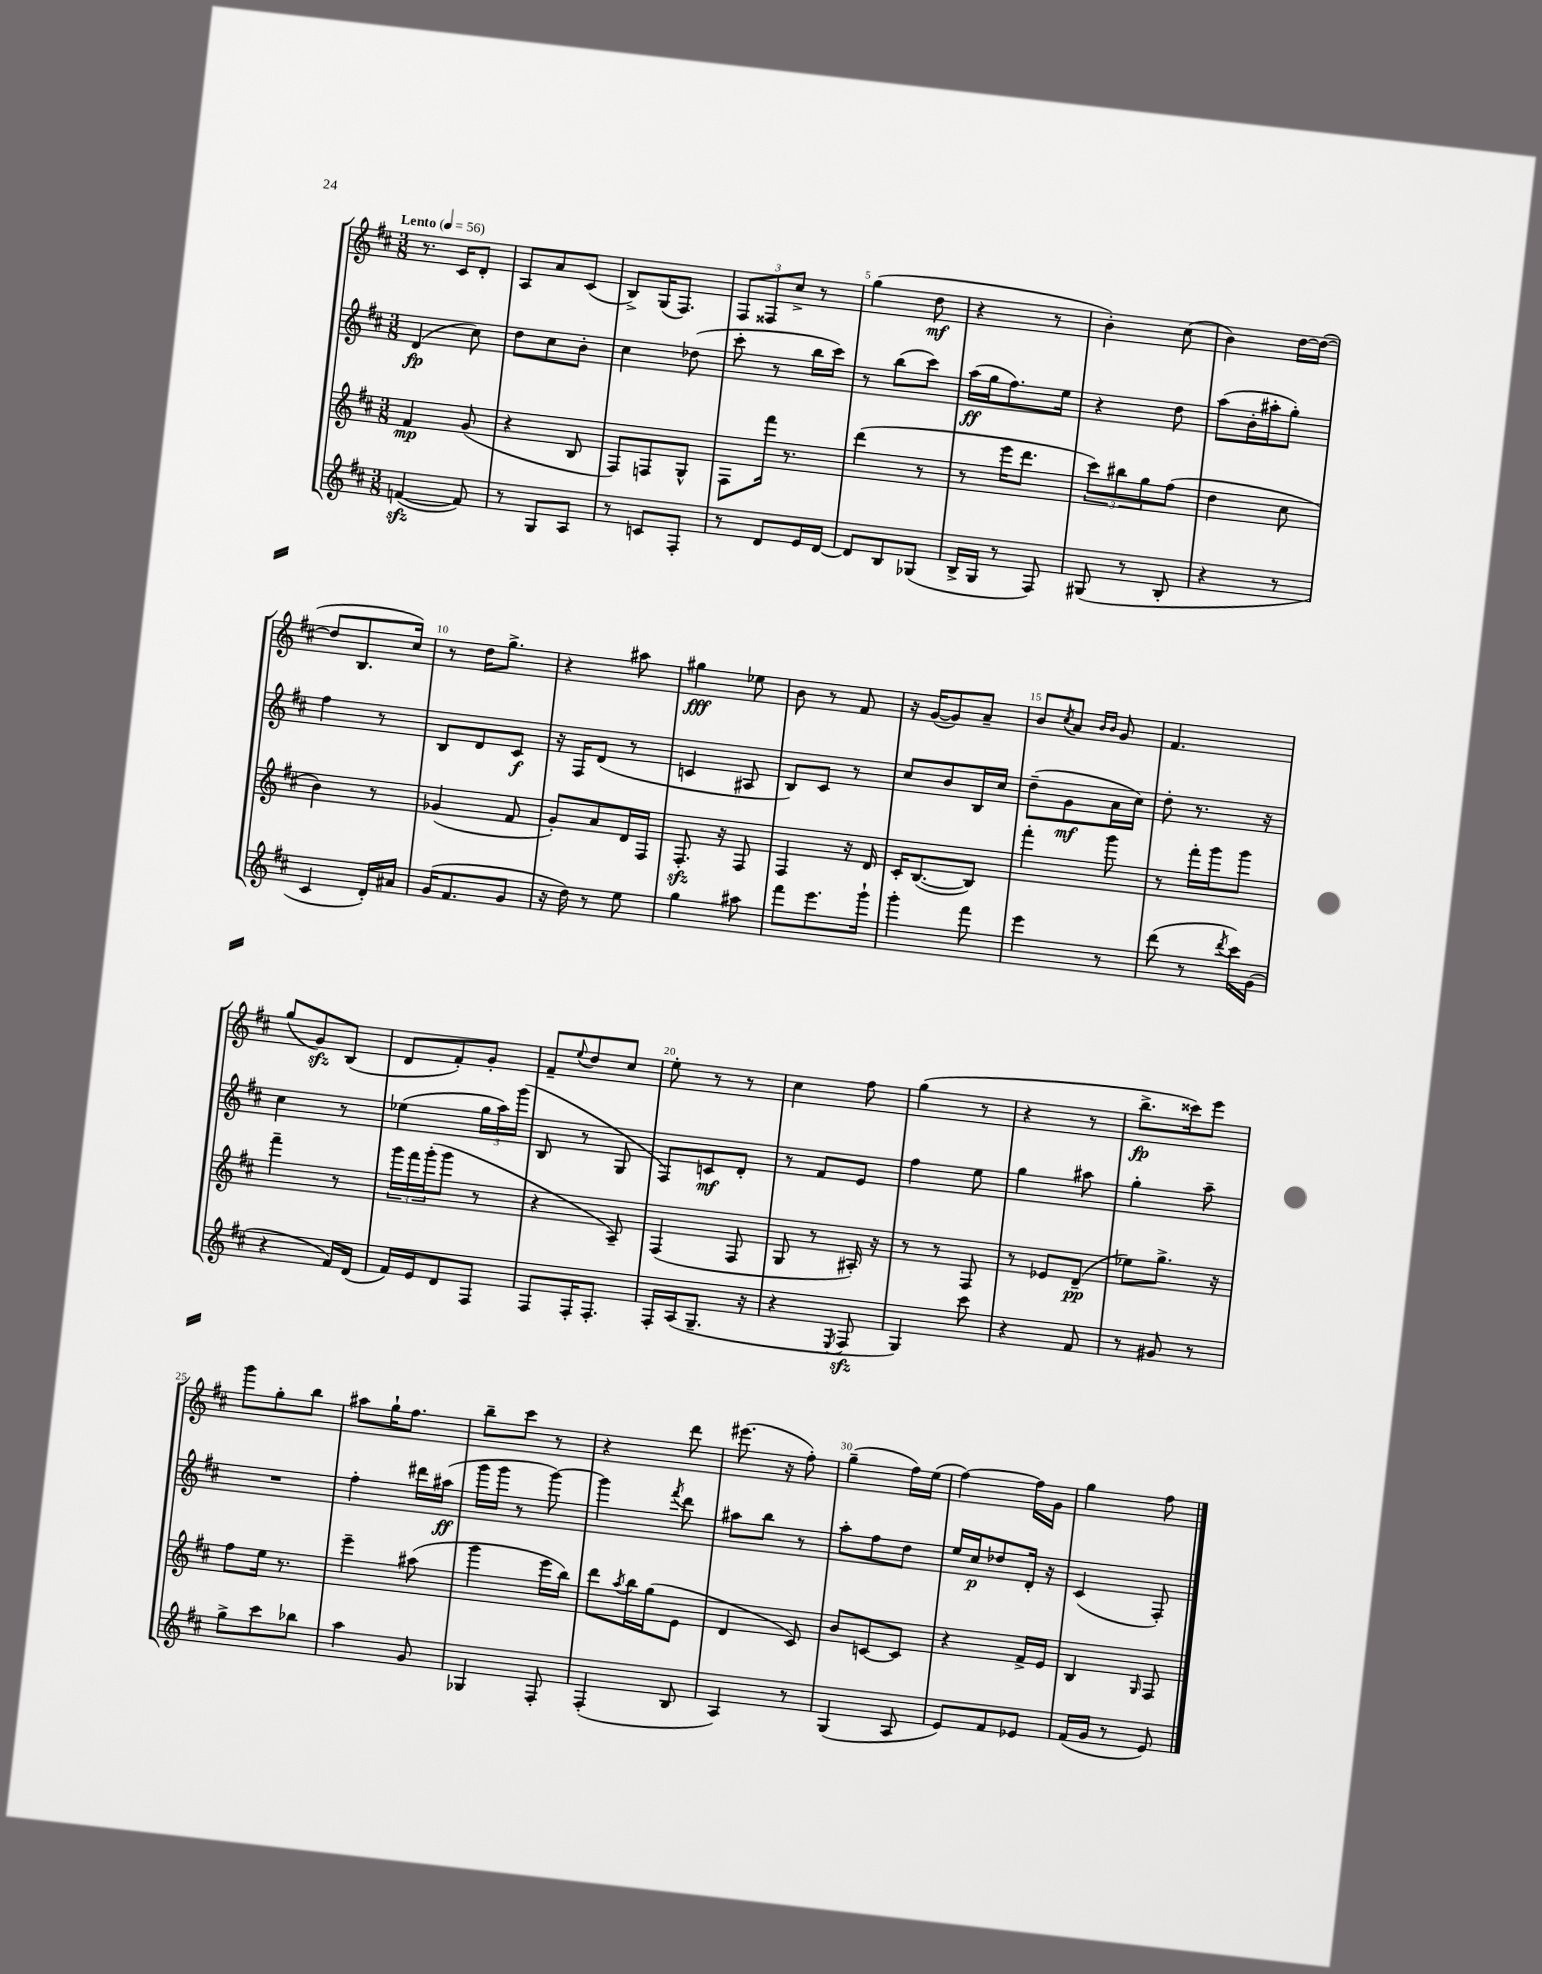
<<
\new StaffGroup <<
\new Staff = "s0" {
    \clef treble \key d \major \numericTimeSignature \time 3/8 \tempo "Lento" 4 = 56
    r8. cis'16 d'8-. |
    a8 a'8 cis'8( |
    b8->) g16( fis8.) |
    \tuplet 3/2 { fis8 fisis8 cis''8-> } r8 |
    g''4( d''8\mf |
    r4 r8 |
    b'4-.) cis''8( |
    b'4) d''16~ d''16~( |
    d''8 b8. cis''16) |
    r8 d''16 g''8.-> |
    r4 ais''8 |
    gis''4\fff ees''8 |
    b'8 r8 fis'8 |
    r16 g'16~( g'8) a'8-- |
    b'8 \acciaccatura { cis''8 } a'8 \grace { b'16 b'16 } g'8 |
    fis'4. |
    g''8( g'8\sfz) b8( |
    d'8 fis'8-.) g'8-. |
    fis'8-- \appoggiatura { e''8 } d''8 cis''8 |
    e''8-. r8 r8 |
    cis''4 fis''8 |
    g''4( r8 |
    r4 r8 |
    b''8.->\fp cisis'''16) e'''8 |
    g'''8 g''8-. b''8 |
    ais''8 g''16-! fis''8. |
    b''8-- cis'''8 r8 |
    r4 d'''8 |
    eis'''8.( r16 fis''8-.) |
    g''4--( fis''16) e''16( |
    fis''4~) fis''16 g'16 |
    g''4 fis''8 \bar "|." |
}
\new Staff = "s1" {
    \clef treble \key d \major \numericTimeSignature \time 3/8
    d'4\fp( cis''8) |
    d''8 cis''8 b'8-. |
    cis''4 des''8( |
    cis'''8-. r8 b''16 cis'''16) |
    r8 b''8( cis'''8) |
    a''16\ff( g''16 fis''8.) e''16 |
    r4 d''8 |
    a''8( b'16-. ais''16-. g''8-.) |
    fis''4 r8 |
    b8 d'8 cis'8\f |
    r16 fis16 d'8( r8 |
    c'4 ais8 |
    b8) cis'8 r8 |
    cis''8 b'8 b16 cis''16 |
    d''8--( g'8\mf a'16 cis''16) |
    d''8-. r8. r16 |
    cis''4 r8 |
    ees''4( \tuplet 3/2 { g''16 a''16) g'''16( } |
    b8 r8 g8 |
    fis8) c'8\mf d'8-. |
    r8 fis'8 e'8 |
    fis''4 e''8 |
    g''4 ais''8 |
    g''4-. a''8-- |
    R4. |
    fis''4-. dis'''16 ais''16\ff( |
    g'''16 g'''16 r8 g'''8~) |
    g'''4 \acciaccatura { fis'''8 } d'''8 |
    ais''8 b''8 r8 |
    a''8-. fis''8 d''8 |
    e''16 cis''16\p des''8 d'16-. r16 |
    cis'4( fis8-.) \bar "|." |
}
\new Staff = "s2" {
    \clef treble \key d \major \numericTimeSignature \time 3/8
    fis'4\mp g'8( |
    r4 b8 |
    fis8) f8 g8-^ |
    fis8 fis'''16 r8. |
    d'''4( r8 |
    r8 e'''16 d'''8. |
    \tuplet 3/2 { cis'''8) bis''8 g''8 } fis''8( |
    d''4 cis''8 |
    b'4) r8 |
    ges'4( fis'8 |
    g'8-.) a'8 d'16 fis16 |
    fis8.-.\sfz r16 fis8 |
    fis4 r16 d'16 |
    cis'16-. b8.~( b8) |
    fis'''4-. g'''8 |
    r8 fis'''16-. g'''16 g'''8 |
    fis'''4-- r8 |
    \tuplet 3/2 { g'''16 fis'''16 g'''16-.( } g'''8 r8 |
    r4 a8--) |
    fis4( fis8 |
    g8 r8 ais16-.) r16 |
    r8 r8 fis8 |
    r8 ees'8 d'8--\pp( |
    ees''8) g''8.-> r16 |
    fis''8 e''16 r8. |
    e'''4-- ais''8( |
    g'''4 e'''16 b''16) |
    d'''8 \acciaccatura { a''8 } b''16 g''16( e'8 |
    d'4 cis'8) |
    b'8 c'8~ c'8 |
    r4 fis'16-> e'16 |
    b4 \grace { g16 } fis8 \bar "|." |
}
\new Staff = "s3" {
    \clef treble \key d \major \numericTimeSignature \time 3/8
    f'4~\sfz( f'8) |
    r8 g8 a8 |
    r8 c'8 fis8-. |
    r8 d'8 e'16 d'16~ |
    d'8 b8 ges8( |
    b16-> g16 r8 fis8) |
    gis8( r8 b8-. |
    r4 r8 |
    cis'4 d'16-.) ais'16 |
    g'16( fis'8. g'8 |
    r16 d''16) r8 e''8 |
    g''4 ais''8 |
    fis'''8 e'''8. g'''16-! |
    g'''4-. fis'''8 |
    e'''4 r8 |
    d'''8( r8 \acciaccatura { d'''8 } cis'''16) g'16( |
    r4 fis'16) d'16( |
    fis'16) e'16 d'8 fis8 |
    fis8 fis16-. fis8.-. |
    fis16-. a16( g8.-- r16 |
    r4 \acciaccatura { e8 } fis8\sfz |
    g4) cis'''8 |
    r4 fis'8 |
    r8 gis'8 r8 |
    g''8-> cis'''8 bes''8 |
    a''4 g'8 |
    ges4 fis8-. |
    fis4-.( b8 |
    a4) r8 |
    g4( a8 |
    e'8) fis'8 ees'8 |
    fis'16( g'16 r8 e'8) \bar "|." |
}
>>
>>
\layout { \context { \Score \override BarNumber.break-visibility = ##(#f #t #t) barNumberVisibility = #(every-nth-bar-number-visible 5) } }
